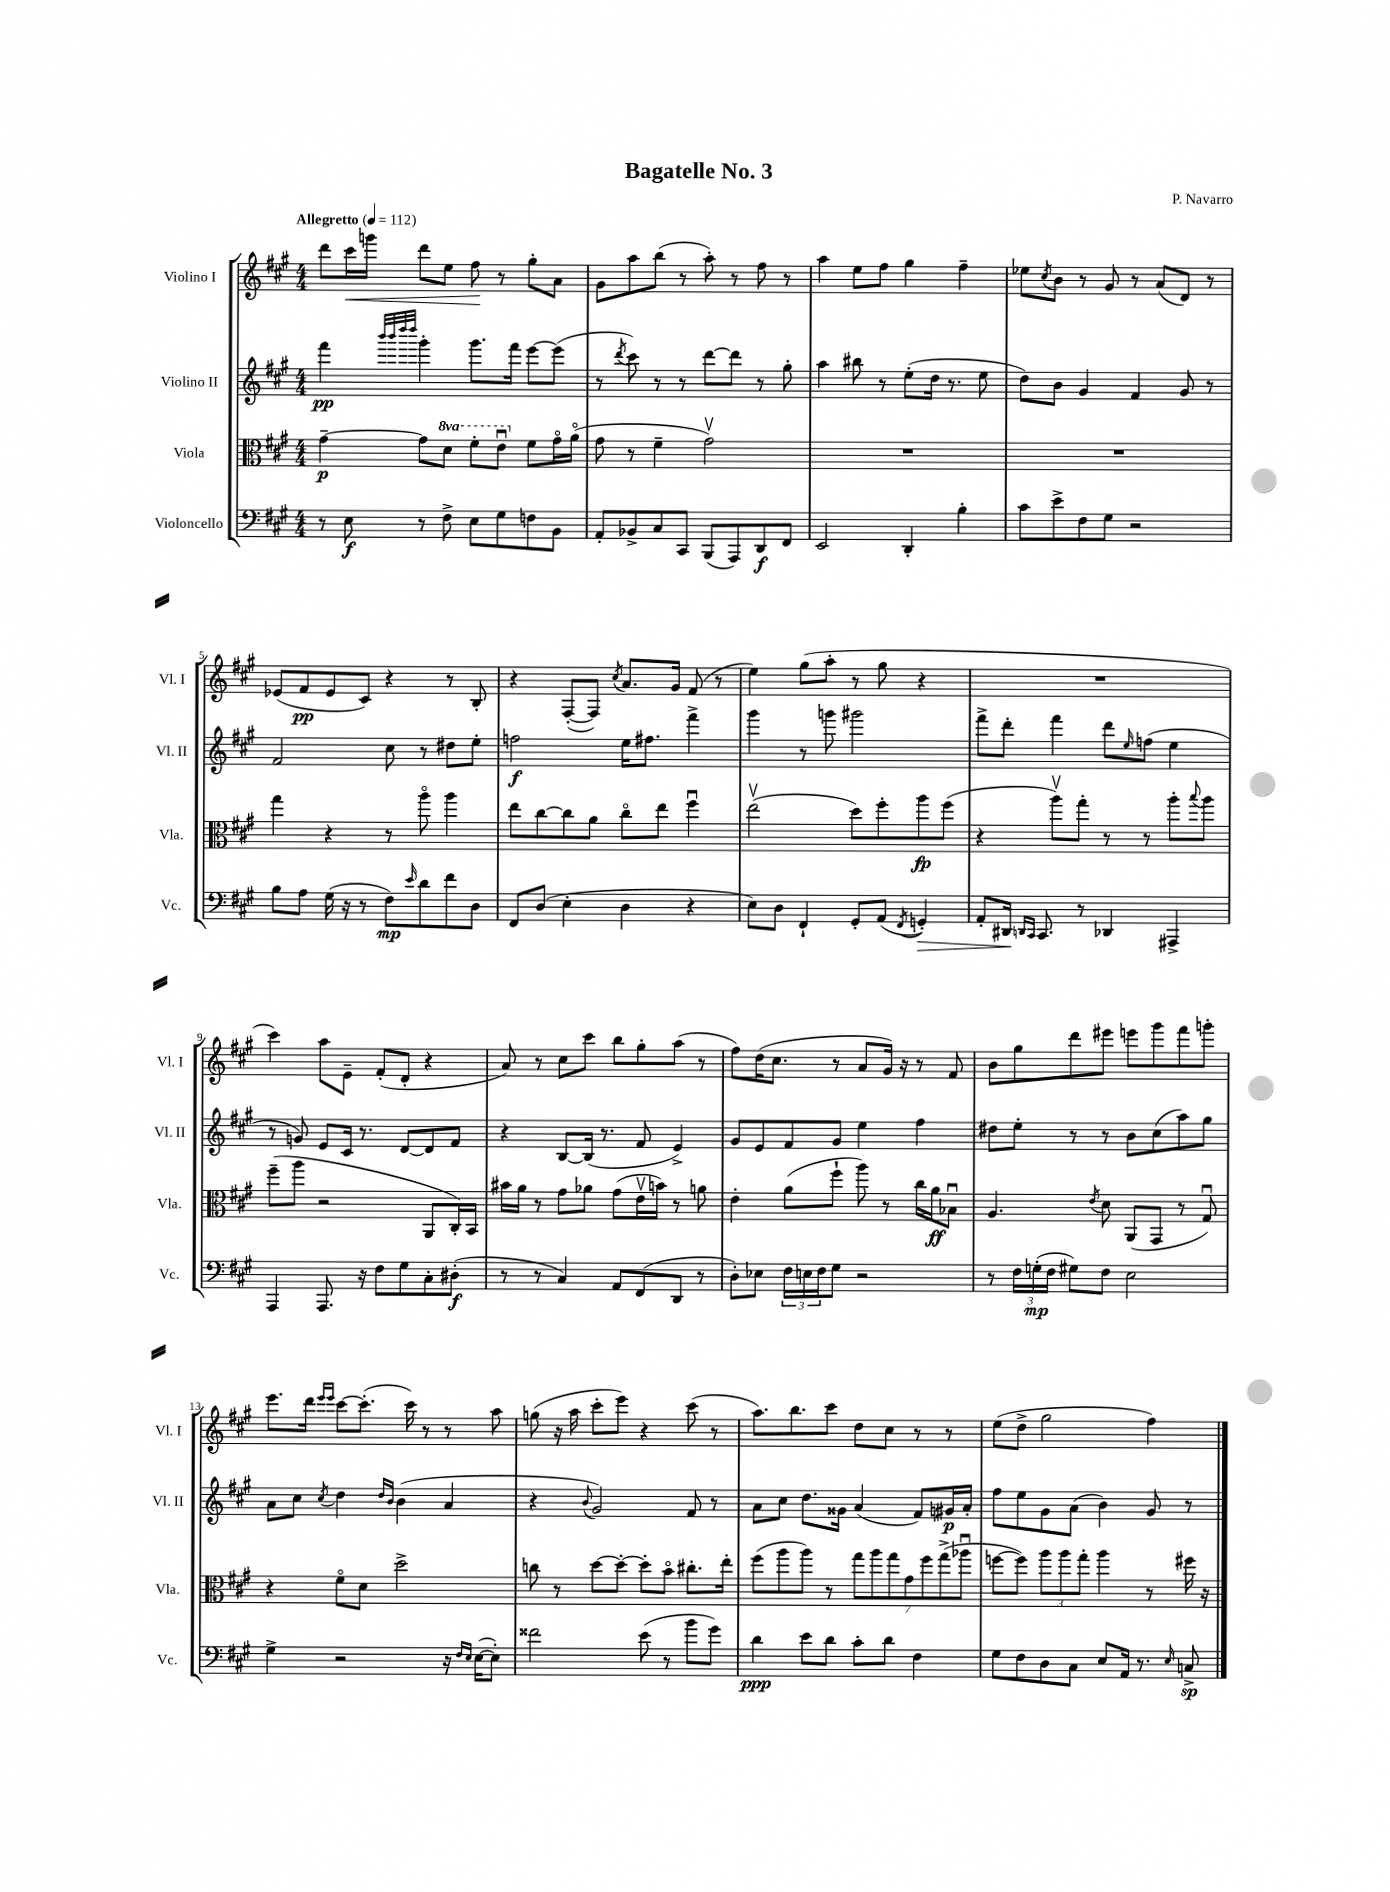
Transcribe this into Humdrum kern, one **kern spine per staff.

**kern	**kern	**kern	**kern
*staff4	*staff3	*staff2	*staff1
*clefF4	*clefC3	*clefG2	*clefG2
*k[f#c#g#]	*k[f#c#g#]	*k[f#c#g#]	*k[f#c#g#]
*M4/4	*M4/4	*M4/4	*M4/4
*MM112	*MM112	*MM112	*MM112
8r	[4g#~	4fff#	8ddd
8E	.	.	16ccc#
.	.	.	16ggg
.	.	32qqbbb	.
.	.	32qqbbb	.
.	.	32qqdddd	.
.	.	32qqdddd	.
8r	8g#]	4ggg#'	8ddd
8F#^	8dd	.	8ee
8E	8ff#'	8.ggg#	8ff#
8G#	8eeu	.	8r
.	.	16fff#	.
8F	8f#	[8eee	8gg#'
8BB	16g#o	(8eee]	8a
.	(16ao	.	.
=	=	=	=
8AA'	8g#	8r	8g#
.	.	8qddd	.
8BB-^	8r	8ccc#)	8aa
8C#	4f#~	8r	(8bb
8CC#	.	8r	8r
(8BBB	2g#v)	[8ddd	8aa')
8AAA)	.	8ddd]	8r
8DD	.	8r	8ff#
8FF#	.	8gg#'	8r
=	=	=	=
2EE	1r	4aa	4aa
.	.	8bb#	8ee
.	.	8r	8ff#
4DD'	.	(8ee'	4gg#
.	.	16dd	.
.	.	8.r	.
4B'	.	.	4ff#~
.	.	8ee	.
=	=	=	=
8c#	1r	8dd)	8ee-
.	.	.	8qcc#
8e^	.	8b	8b
8F#	.	4g#	8r
8G#	.	.	8g#
2r	.	4f#	8r
.	.	.	(8a
.	.	8g#	8d)
.	.	8r	8r
=	=	=	=
8B	4gg#	2f#	(8e-
8A	.	.	8f#
(16G#	4r	.	8e-
16r	.	.	.
8r	.	.	8c#)
8F#)	8r	8cc#	4r
16qqe	.	.	.
8d	8aao	8r	.
8f#	4aa	8dd#	8r
8D	.	8ee'	8B'
=	=	=	=
8FF#	8ee	2ff	4r
(8D	[8cc#	.	.
4E'	8cc#]	.	([8F#'
.	8a	.	8F#])
.	.	.	8qcc#
4D	8cc#o	16ee	8.a
.	.	8.ff#	.
.	8ee	.	.
.	.	.	16g#
4r	4ff#u	4fff#^	(8f#
.	.	.	8r
=	=	=	=
8E)	(2eev	4ggg#	4ee)
8D	.	.	.
4FF#`	.	8r	(8gg#
.	.	8ggg	8aa'
8GG#'	8dd)	2ggg#	8r
(8AA	8ff#'	.	8gg#
8qFF#	.	.	.
4GG')	8aa	.	4r
.	(8ff#	.	.
=	=	=	=
8AA'	4r	8fff#^	1r
16DD#	.	8ddd'	.
16qqDD	.	.	.
16qqCC#	.	.	.
8.CC#	.	.	.
.	8aav)	4fff#	.
8r	8gg#'	.	.
4DD-	8r	8ddd	.
.	.	16qqee	.
.	8r	(8ff	.
4AAA#^	8aa'	4ee	.
.	8qqbb	.	.
.	8aa	.	.
=	=	=	=
4AAA	(8ff#~	8r	4ccc#)
.	8aa	8g)	.
8.AAA	2r	8e	8aa
.	.	16c#	8e~
16r	.	8.r	.
8F#	.	.	(8f#'
8G#	.	[8d	8d'
8C#'	8AA	8d]	4r
(8D#'	16C#')	8f#	.
.	16BB	.	.
=	=	=	=
8r	16b#	4r	8a)
.	16a	.	.
8r	8r	.	8r
4C#)	8g#	[8B	8cc#
.	8a-	(16B]	8ccc#
.	.	8.r	.
8AA	(8g#	.	8bb
(8FF#	16ev	8f#	8gg#'
.	16b)	.	.
8DD	8r	4e^)	(8aa
8r	8a	.	8r
=	=	=	=
8D')	4e'	8g#	8ff#)
8E-	.	8e	(16dd
.	.	.	8.cc#
24F#	(8a	8f#	.
24E	.	.	.
24F#	.	.	.
8G#	8ff#`	8g#	8r
2r	8aa)	4ee	8a
.	8r	.	16g#)
.	.	.	16r
.	16cc#	4ff#	8r
.	16a	.	.
.	8B-u	.	8f#
=	=	=	=
8r	4.A	8dd#	8b
24F#	.	8ee'	8gg#
(24G'	.	.	.
24F#	.	.	.
8G#)	.	8r	8ddd
.	8qe	.	.
8F#	8d	8r	8eee#
2E	(8AA	8b	8eee
.	8GG#	(8cc#	8ggg#
.	8r	8aa)	8fff#
.	8G#u)	8gg#	8ggg'
=	=	=	=
4G#^	4r	8a	8.eee
.	.	8cc#	.
.	.	.	16ddd
.	.	.	16qqeee
.	.	8qcc#	16qqeee
2r	8f#o	4dd	[8ccc#
.	8d	.	(8.ccc#']
.	.	16qqdd	.
.	.	16qqb	.
.	2dd^	(4b	.
.	.	.	16ccc#)
.	.	.	8r
16r	.	4a	8r
16qqF#	.	.	.
16qqE	.	.	.
([16E	.	.	.
8E'])	.	.	8aa
=	=	=	=
2f##	8cc	4r	(8gg
.	8r	.	16r
.	.	.	16aa
.	.	8qqb	.
.	[8dd	2g#)	8ccc#'
.	8dd'_	.	8eee)
(8e	8dd']	.	4r
8r	8bo	.	.
8b	8.cc#'	8f#	(8ccc#
8g#)	.	8r	8r
.	16ee'	.	.
=	=	=	=
4d	(8ff#	8a	8.aa)
.	8aa	8cc#	.
.	.	.	8.bb
8e	8aa)	8.dd	.
8d	8r	.	8ccc#
.	.	16g##	.
8c#'	14gg#	(4a	8dd
.	14aa	.	.
8d	.	.	8cc#
.	14gg#	.	.
.	14g#	.	.
4F#	.	8f#)	8r
.	14ff#	.	.
.	(14gg#^	.	.
.	.	16g#	8r
.	14aa-u	.	.
.	.	16a'	.
=	=	=	=
8G#	[8ff	8ff#	(8ee
8F#	8ff])	8ee	8dd^
8D	12aa	8g#	2gg#
.	12aa	.	.
8C#	.	(8a	.
.	12gg#'	.	.
8E	4aa	4b)	.
16AA	.	.	.
8.r	.	.	.
.	8r	8g#	4ff#)
16qqE	.	.	.
8C^	16ff#	8r	.
.	16r	.	.
==	==	==	==
*-	*-	*-	*-
